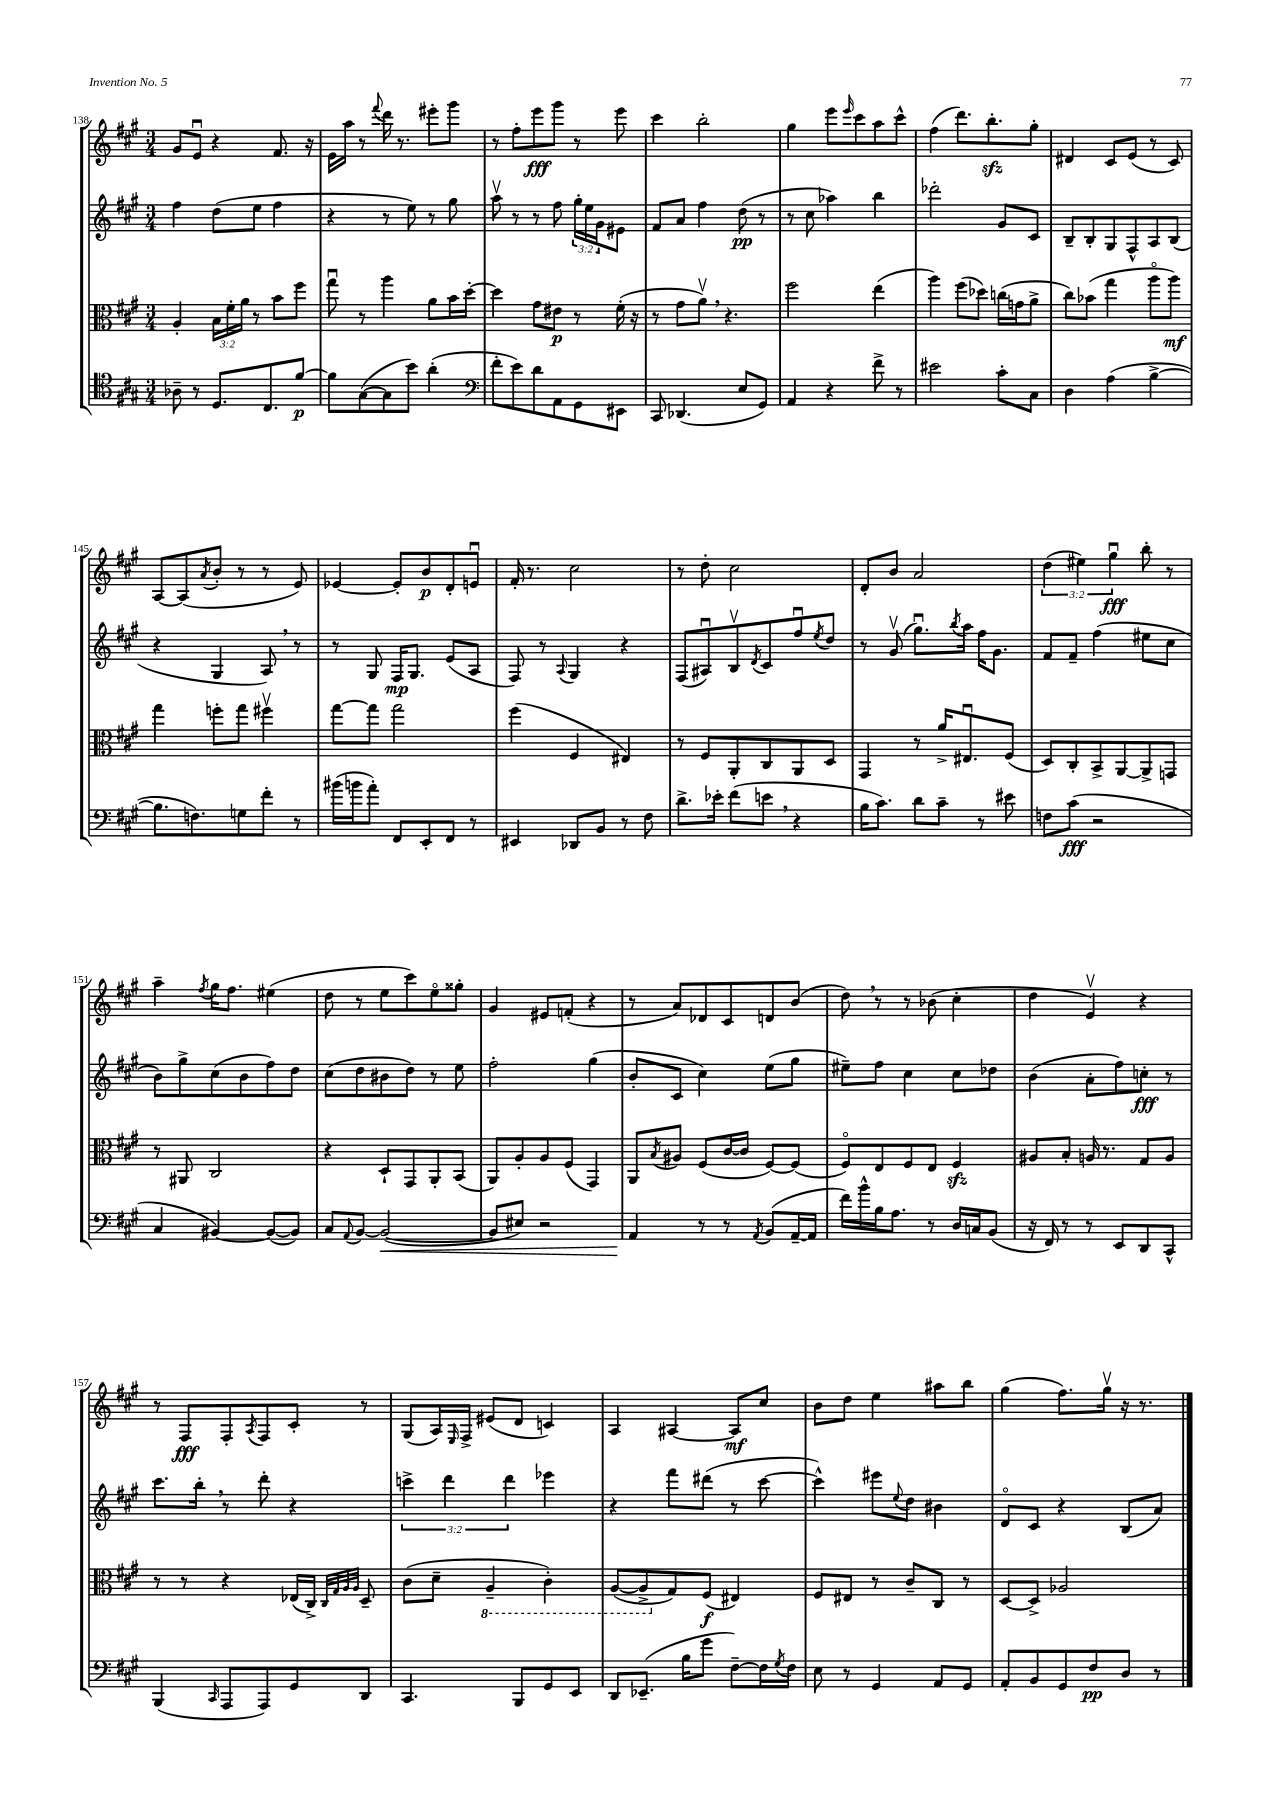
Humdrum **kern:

**kern	**kern	**kern	**kern
*staff4	*staff3	*staff2	*staff1
*clefC4	*clefC3	*clefG2	*clefG2
*k[f#c#g#]	*k[f#c#g#]	*k[f#c#g#]	*k[f#c#g#]
*M3/4	*M3/4	*M3/4	*M3/4
8A-~\	4A'/	4ff#\	8g#/L
8r	.	.	8eu/J
8.D/L	24B\LL	(8dd\L	4r
.	24f#'\	.	.
.	24a\JJ	.	.
.	8r	8ee\J	.
8.C#/	.	.	.
.	8b\L	4ff#\	8.f#/
[8f#/J	8ff#\J	.	.
.	.	.	16r
=	=	=	=
8f#\]L	8gg#u\	4r	16e\LL
.	.	.	16aa\JJ
([8G#\	8r	.	8r
.	.	.	8qqfff#/
8G#\]	4aa\	8r	16ddd\
.	.	.	8.r
8b\J)	.	8ee\)	.
(4a'\	8a\L	8r	8eee#'\L
.	16b\L	8gg#\	8ggg#\J
.	[16dd'\JJ	.	.
=	=	=	=
*clefF4	*	*	*
8f#'\L	4dd\]	8aav\	8r
8e\)	.	8r	8ff#'\L
8d\	8g#\L	8r	8eee\
8AA\	8e#\J	8ff#\	8ggg#\J
8GG#\	8r	24gg#'\LL	8r
.	.	24ee\	.
.	.	24g#\J	.
8EE#\J	(16f#'\	8e#\J	8eee\
.	16r	.	.
=	=	=	=
8CC#/	8r	8f#/L	4ccc#\
(4.DD-/	8g#\L	8a/J	.
.	8av\J)	4ff#\	2bb'\
.	4.r	.	.
8E/L	.	(8dd\	.
8GG#/J)	.	8r	.
=	=	=	=
4AA/	2ff#\	8r	4gg#\
.	.	8cc#\	.
4r	.	4aa-\)	8eee\L
.	.	.	16qqeee/
.	.	.	8ccc#\
8f#^\	(4ee\	4bb\	8aa\
8r	.	.	8ccc#^^\J
=	=	=	=
2e#\	4aa\)	2ddd-'\	(4ff#\
.	(8ff#\L	.	8.ddd\L)
.	8dd-\J)	.	.
.	.	.	8.bb'\
8c#'\L	(16cc\LL	8g#/L	.
.	16g\J	.	.
8C#\J	8a^\J	8c#/J	8gg#'\J
=	=	=	=
4D\	8cc#\L)	8B~/L	4d#/
.	(8b-\J	8B'/	.
(4A\	4gg#\	8G#/	8c#/L
.	.	8F#^^/	(8e/J
[4B^\	8aao\L	8A/	8r
.	8aa\J)	(8B/J	8c#/)
=	=	=	=
8.B\]L	4gg#\	4r	[8A/L
.	.	.	(8A/]
8.F\)	.	.	.
.	.	.	8qa/
.	8ff'\L	4G#/	8b'/J
8G\	8gg#\J	.	8r
8f#'\J	4ff#v\	8A/)	8r
8r	.	8r	8e/)
=	=	=	=
(16b#\LL	[8gg#\L	8r	[4e-/
16b\J	.	.	.
8a'\J)	8gg#\]J	8G#/	.
8FF#/L	2gg#\	16F#/LK	8e-'/]L
.	.	8.G#/J	.
8EE'/	.	.	8b/
8FF#/J	.	(8e/L	8d'/
8r	.	8A/J	8eu/J
=	=	=	=
4EE#/	(4ff#\	8F#/)	16f#'/
.	.	.	8.r
.	.	8r	.
.	.	8qqA/	.
8DD-/L	4F#/	4G#/	2cc#\
8BB/J	.	.	.
8r	4E#/)	4r	.
8F#\	.	.	.
=	=	=	=
8.d^\L	8r	(8F#/L	8r
.	8F#/L	8A#u/)	8dd'\
16e-'\Jk	.	.	.
(8f#\L	8AA'/	8Bv/	2cc#\
.	.	8qd/	.
8e\J	8C#/	8c#/	.
4r	8AA/	8ff#u/	.
.	.	8qee/	.
.	8D/J	8dd/J	.
=	=	=	=
16B\LK	4GG#/	8r	8d'/L
8.c#\J)	.	.	.
.	.	(8g#v/	8b/J
8d\L	8r	8.gg#u\L)	2a/
8c#~\J	16a^/LK	.	.
.	.	8qbb/	.
.	8.E#u/	16aa\Jk	.
8r	.	16ff#\LK	.
.	.	8.g#\J	.
8e#\	(8F#/J	.	.
=	=	=	=
8F\L	8D/L)	8f#/L	(6dd\
(8c#\J	8C#'/	8f#~/J	.
.	.	.	6ee#\)
2r	8BB^/	(4ff#\	.
.	.	.	6gg#u\
.	[8AA/	.	.
.	8AA^/]	8ee#\L	8bb'\
.	8GG/J	8cc#\J	8r
=	=	=	=
4C#/	8r	8b\L)	4aa~\
.	8AA#/	8gg#^\	.
.	.	.	8qff#/
[4BB#/)	2C#/	(8cc#\	16gg#\LK
.	.	.	8.ff#\J
.	.	8b\	.
(8BB#/_L	.	8ff#\)	(4ee#\
8BB#/]J)	.	8dd\J	.
=	=	=	=
8C#/L	4r	(8cc#\L	8dd\
8qqAA/	.	.	.
[8BB/J	.	8dd\	8r
(2BB/_	8D`/L	8b#\	8ee\L
.	8GG#/	8dd\J)	8ccc#\)
.	8AA'/	8r	8eeo\
.	(8BB/J	8ee\	8gg##'\J
=	=	=	=
8BB/]L	8AA/L)	2ff#'\	4g#/
8E#/J)	8A'/	.	.
2r	8A/	.	8e#/L
.	(8F#/J	.	(8f'/J
.	4GG#/)	(4gg#\	4r
=	=	=	=
4AA/	8AA/L	8b'/L	8r
.	8qB/	.	.
.	8A#/J	8c#/J	8a/L)
8r	(8F#/L	4cc#\)	8d-/
8r	[16c#/L	.	8c#/
.	16c#/]JJ	.	.
8qAA/	.	.	.
(8BB/L	[8F#/L)	(8ee\L	8d/
[16AA~/L	(8F#/]J	8gg#\J	(8b/J
16AA/]JJ	.	.	.
=	=	=	=
16f#\LL)	8F#o/L)	8ee#~\L)	8dd\)
16b^^\	.	.	.
16B\J	8E/	8ff#\J	8r
8.A\J	.	.	.
.	8F#/	4cc#\	8r
8r	8E/J	.	(8b-\
16D/LL	4F#/	8cc#\L	4cc#'\
16C/J	.	.	.
(8BB/J	.	8dd-\J	.
=	=	=	=
16r	8A#/L	(4b\	4dd\
16FF#/)	.	.	.
8r	8B'/J	.	.
8r	16A/	8a'\L	4ev/)
.	8.r	.	.
8EE/L	.	8ff#\)	.
8DD/	8G#/L	8cc'\J	4r
8CC#^^/J	8A/J	8r	.
=	=	=	=
(4BBB/	8r	8.ccc#\L	8r
.	8r	.	8F#/L
.	.	16bb'\Jk	.
16qqCC#/	.	.	.
8AAA/L	4r	8r	8F#'/
.	.	.	8qA/
8AAA/)	.	8ddd'\	8F#/
8GG#/	(16E-/LL	4r	8c#'/J
.	16C#^/JJ)	.	.
.	32qqC#/LLL	.	.
.	32qqG#/	.	.
.	32qqA/	.	.
.	32qqA/JJJ	.	.
8DD/J	8D~/	.	8r
=	=	=	=
4.CC#/	(8c#\L	6ccc^\	(8G#/L
.	8d~\J	.	16A/L)
.	.	6ddd\	.
.	.	.	16qqE/
.	.	.	16F#^/JJ
.	4AA~/	.	(8e#/L
.	.	6ddd\	.
8BBB/L	.	.	8d/J
8GG#/	4C#'\)	4eee-\	4c/)
8EE/J	.	.	.
=	=	=	=
8DD/L	([8AA/L	4r	4A/
(8.EE-~/J	8AA^/]	.	.
.	8G#/)	8fff#\L	[4A#/
16B\LK	.	.	.
8g#\J	(8F#/J	(8ddd#\J	.
[8F#~\L)	4E#/)	8r	8A#/]L
16F#\]L	.	[8ccc#\	8cc#/J
8qG#/	.	.	.
16F#\JJ	.	.	.
=	=	=	=
8E\	8F#/L	4ccc#^^\])	8b\L
8r	8E#/J	.	8dd\J
4GG#/	8r	8eee#\L	4ee\
.	.	8qqee/	.
.	8c#~/L	8dd\J	.
8AA/L	8C#/J	4b#\	8aa#\L
8GG#/J	8r	.	8bb\J
=	=	=	=
8AA'/L	[8D/L	8do/L	(4gg#\
8BB/	8D^/]J	8c#/J	.
8GG#/	2A-/	4r	8.ff#\L)
8F#/	.	.	.
.	.	.	16gg#v\Jk
8D/J	.	(8B/L	16r
.	.	.	8.r
8r	.	8a/J)	.
==	==	==	==
*-	*-	*-	*-
